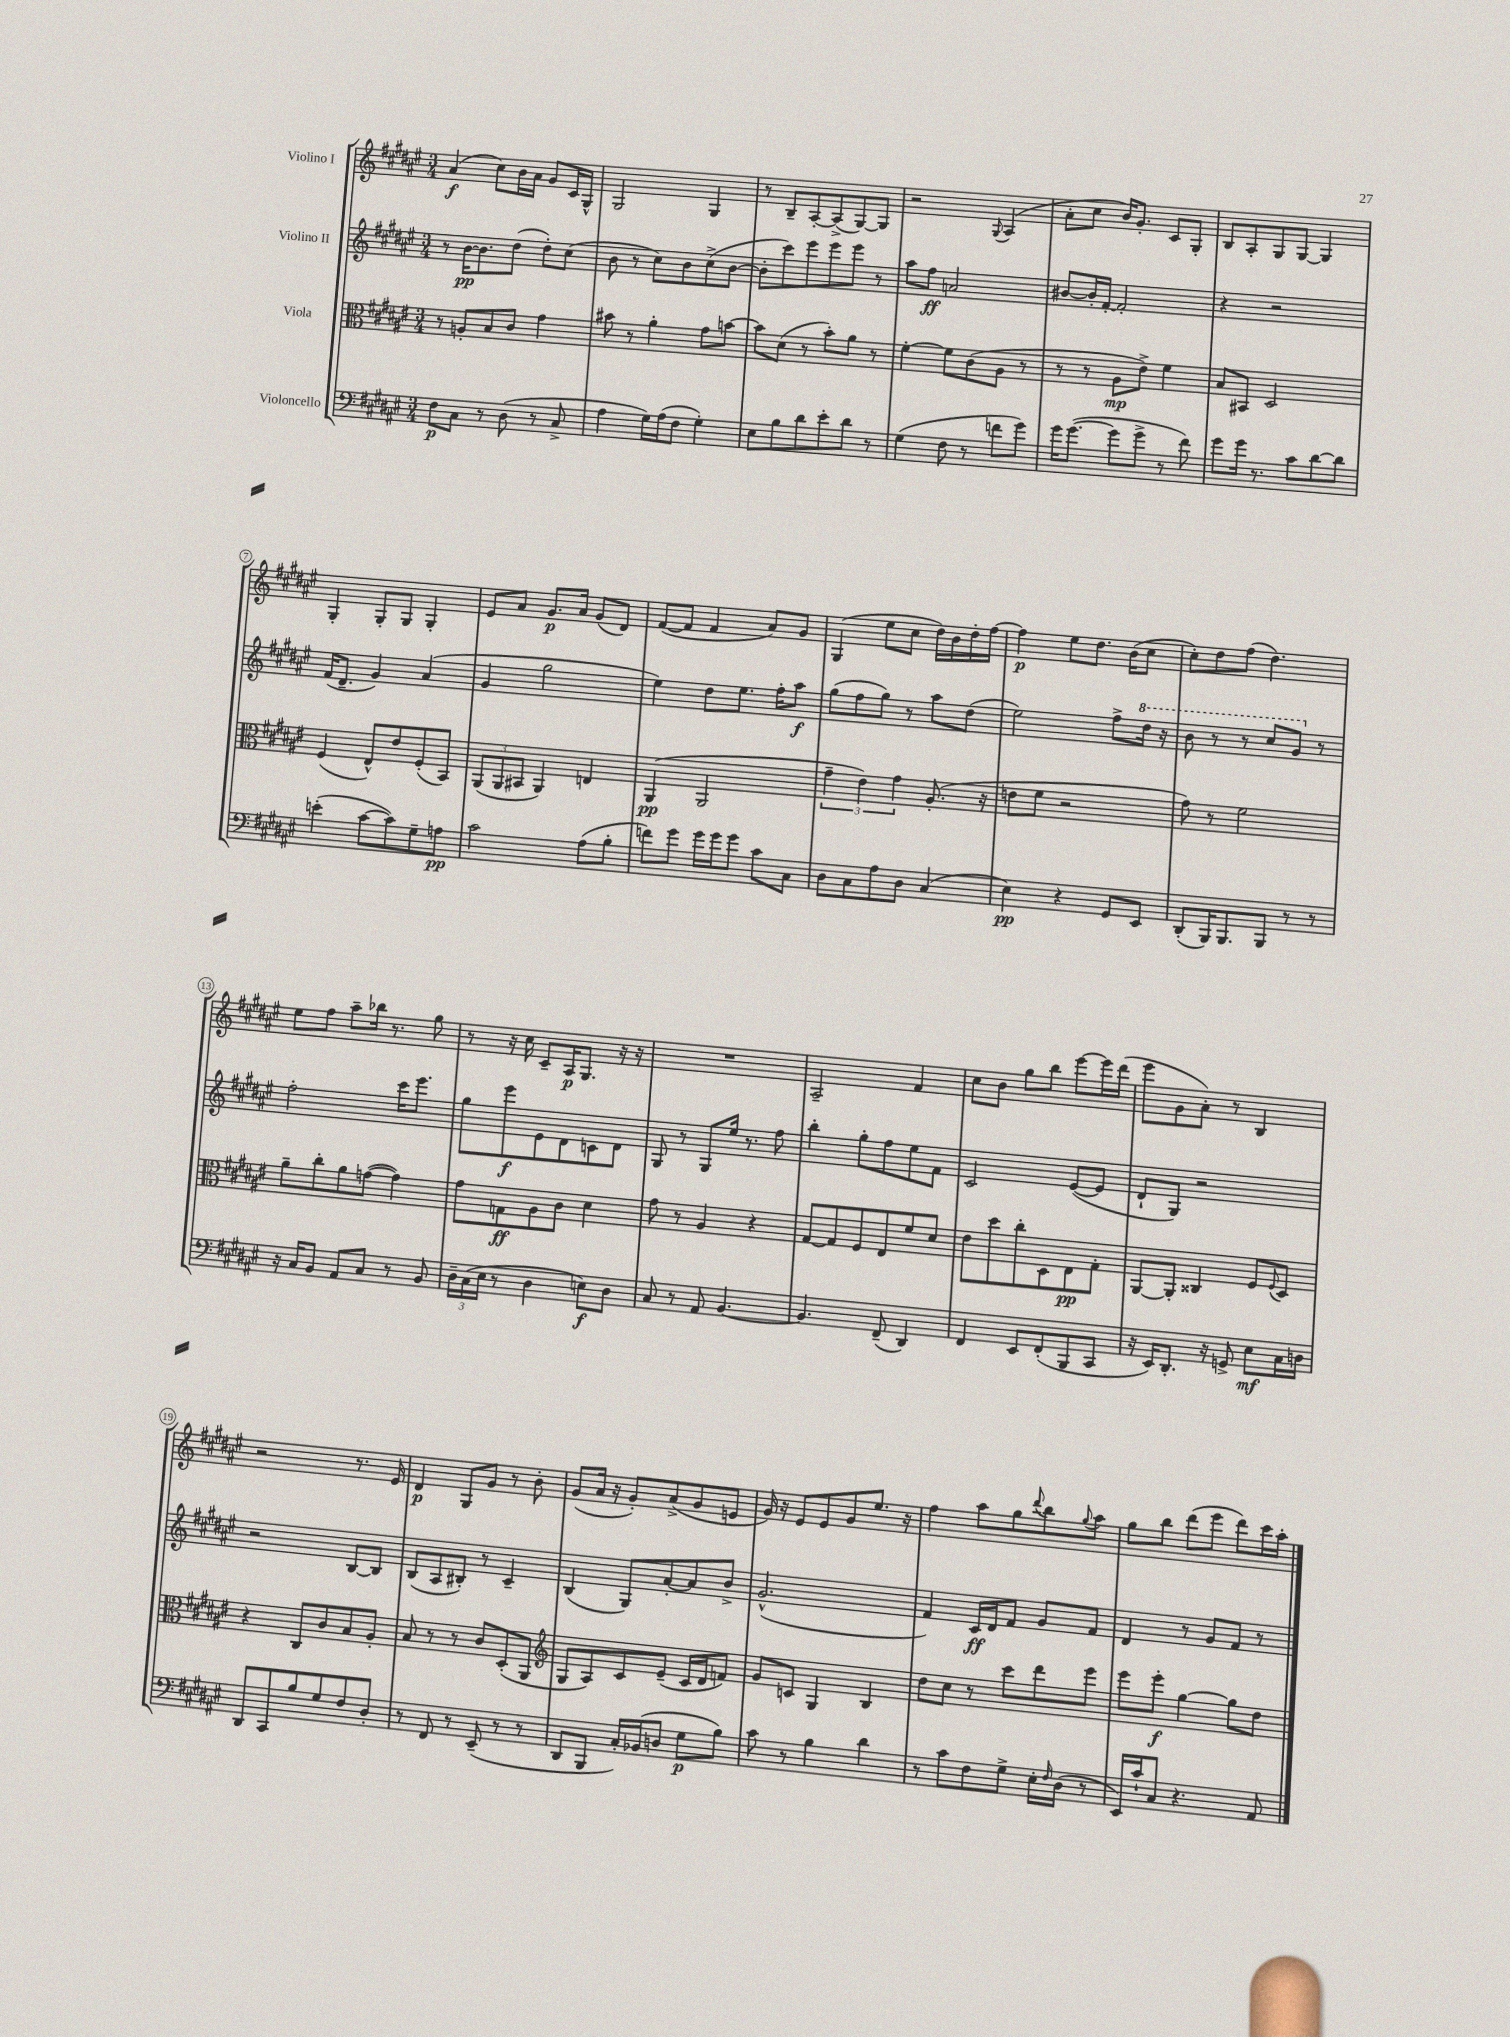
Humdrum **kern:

**kern	**dynam	**kern	**dynam	**kern	**dynam	**kern	**dynam
*part4	*part4	*part3	*part3	*part2	*part2	*part1	*part1
*staff4	*staff4	*staff3	*staff3	*staff2	*staff2	*staff1	*staff1
*I"Violoncello	*	*I"Viola	*	*I"Violino II	*	*I"Violino I	*
*clefF4	*	*clefC3	*	*clefG2	*	*clefG2	*
*k[f#c#g#d#a#e#]	*	*k[f#c#g#d#a#e#]	*	*k[f#c#g#d#a#e#]	*	*k[f#c#g#d#a#e#]	*
*M3/4	*	*M3/4	*	*M3/4	*	*M3/4	*
=1	=1	=1	=1	=1	=1	=1	=1
8F#\L	p	8r	.	8r	.	(4a#/	f
8C#\J	.	8An'/L	.	[16b\KL	pp	.	.
.	.	.	.	8.b\]	.	.	.
8r	.	8B/	.	.	.	8cc#\L)	.
(8D#\	.	8c#/J	.	(8dd#\J	.	16b\L	.
.	.	.	.	.	.	16a#\JJ	.
8r	.	4g#\	.	8dd#'\L)	.	8g#/L	.
8C#^/	.	.	.	(8cc#\J	.	16c#/L	.
.	.	.	.	.	.	16G#^^/JJ	.
=2	=2	=2	=2	=2	=2	=2	=2
4A#\	.	8b#X\	.	8b\	.	2G#/	.
.	.	8r	.	8r	.	.	.
16G#\LL)	.	4a#'\	.	8cc#\L)	.	.	.
(16A#\J	.	.	.	.	.	.	.
8F#\J	.	.	.	8b\	.	.	.
4G#'\)	.	8g#\L	.	(8cc#^\	.	4G#/	.
.	.	[8bn\J	.	[8b\J	.	.	.
=3	=3	=3	=3	=3	=3	=3	=3
8E#\L	.	8b\L]	.	8b'\L]	.	8r	.
8B\	.	(8d#\J	.	8ccc#\)	.	8B~/L	.
8d#\	.	8r	.	8eee#\	.	[8A#'/	.
8e#'\	.	8b'\L)	.	8eee#\	.	(8A#^/]	.
8d#\J	.	8a#\J	.	8eee#\J	.	[8G#/)	.
8r	.	8r	.	8r	.	8G#/J]	.
=4	=4	=4	=4	=4	=4	=4	=4
(4G#\	.	[4f#'\	.	8aa#\L	.	2r	.
.	.	.	.	8ff#\J	ff	.	.
8F#\	.	8f#\L]	.	2an/	.	.	.
8r	.	(8c#\	.	.	.	.	.
.	.	.	.	.	.	8qqG#/	.
8fn\L	.	8A#\J	.	.	.	(4A#/	.
8g#\J)	.	8r	.	.	.	.	.
=5	=5	=5	=5	=5	=5	=5	=5
16g#\KL	.	8r	.	[8b#X/L	.	8a#'\L	.
([8.g#\J	.	.	.	.	.	.	.
.	.	8r	.	16b#'/L]	.	8cc#\J	.
.	.	.	.	[16f#'/JJ	.	.	.
8g#\L]	.	8A#\L	mp	2f#'/]	.	16b/KL)	.
.	.	.	.	.	.	8.g#'/J	.
8g#^\J	.	8e#^\J)	.	.	.	.	.
8r	.	4f#\	.	.	.	8c#/L	.
8f#\)	.	.	.	.	.	8G#'/J	.
=6	=6	=6	=6	=6	=6	=6	=6
8g#\L	.	8B/L	.	4r	.	8B/L	.
16g#\Jk	.	8BB#X/J	.	.	.	8A#'/	.
8.r	.	.	.	.	.	.	.
.	.	2D#/	.	2r	.	8G#/	.
8c#\L	.	.	.	.	.	[8G#/J	.
[8d#\	.	.	.	.	.	4G#/]	.
8d#\J]	.	.	.	.	.	.	.
!!LO:LB:g=z
=7	=7	=7	=7	=7	=7	=7	=7
(4en'\	.	(4F#/	.	(16f#/KL	.	4G#'/	.
.	.	.	.	8.d#~/J	.	.	.
[8c#\L	.	8E#^^/L)	.	4g#/)	.	8G#'/L	.
8c#\])	.	8e#/	.	.	.	8G#/J	.
8G#~\	.	(8F#'/	.	(4a#/	.	4G#'/	.
8An\J	pp	8BB/J)	.	.	.	.	.
=8	=8	=8	=8	=8	=8	=8	=8
2c#\	.	(12AA#/L	.	4g#/	.	8e#/L	.
.	.	12AA#/	.	.	.	.	.
.	.	.	.	.	.	8a#/J	.
.	.	12BB#X/J	.	.	.	.	.
.	.	4AA#/)	.	2gg#\	.	8.g#/L	p
.	.	.	.	.	.	16a#/Jk	.
(8A#\L	.	4En/	.	.	.	(8g#/L	.
8B'\J	.	.	.	.	.	8d#/J)	.
=9	=9	=9	=9	=9	=9	=9	=9
8fn\L)	.	(4AA#/	pp	4ee#\)	.	([8f#/L	.
8g#\J	.	.	.	.	.	8f#/J]	.
16g#\LL	.	2AA#/	.	8dd#\L	.	4f#/	.
16g#\J	.	.	.	.	.	.	.
8g#\J	.	.	.	8.ee#\J	.	.	.
8c#\L	.	.	.	.	.	8a#/L)	.
.	.	.	.	16ff#'\KL	.	.	.
8C#\J	.	.	.	8aa#\J	f	8g#/J	.
=10	=10	=10	=10	=10	=10	=10	=10
8D#\L	.	6g#~\	.	(8gg#\L	.	(4G#/	.
8C#\	.	.	.	8ff#\	.	.	.
.	.	6e#\)	.	.	.	.	.
8A#\	.	.	.	8gg#\J)	.	8ee#\L	.
.	.	6g#\	.	.	.	.	.
8D#\J	.	.	.	8r	.	8cc#\J	.
(4C#/	.	(8.A#'/	.	8aa#\L	.	16dd#\LL)	.
.	.	.	.	.	.	16b\	.
.	.	.	.	(8dd#\J	.	16dd#'\	.
.	.	16r	.	.	.	[16ff#\JJ	.
=11	=11	=11	=11	=11	=11	=11	=11
4E#\)	pp	8en\L	.	2ee#\)	.	4ff#\]	p
.	.	8f#\J	.	.	.	.	.
4r	.	2r	.	.	.	8ee#\L	.
.	.	.	.	.	.	8.dd#\J	.
8GG#/L	.	.	.	8ff#^\L	.	.	.
.	.	.	.	.	.	(16b\KL	.
*	*	*	*	*8va	*	*	*
8EE#/J	.	.	.	16ddd#\Jk	.	8cc#\J	.
.	.	.	.	16r	.	.	.
=12	=12	=12	=12	=12	=12	=12	=12
(8DD#'/L	.	8g#\)	.	8bb\	.	8cc#'\L)	.
16BBB/K)	.	8r	.	8r	.	8dd#\	.
8.BBB/	.	.	.	.	.	.	.
.	.	2f#\	.	8r	.	(8ff#\J	.
8BBB/J	.	.	.	8ccc#/L	.	4.dd#\)	.
8r	.	.	.	8gg#/J	.	.	.
*	*	*	*	*X8va	*	*	*
8r	.	.	.	8r	.	.	.
!!LO:LB:g=z
=13	=13	=13	=13	=13	=13	=13	=13
16r	.	8a#~\L	.	2ff#'\	.	8ee#\L	.
16C#/KL	.	.	.	.	.	.	.
8BB/J	.	8cc#'\	.	.	.	8ff#\J	.
8AA#/L	.	8a#\	.	.	.	8aa#~\L	.
8C#/J	.	([8gn\J	.	.	.	16bb-X\Jk	.
.	.	.	.	.	.	8.r	.
8r	.	4g\])	.	16ccc#\KL	.	.	.
.	.	.	.	8.eee#\J	.	.	.
8BB/	.	.	.	.	.	8gg#\	.
=14	=14	=14	=14	=14	=14	=14	=14
24D#~\LL	.	8g#\L	.	8gg#\L	.	8r	.
(24C#\	.	.	.	.	.	.	.
24E#\JJ	.	.	.	.	.	.	.
8r	.	8Gn\	ff	8eee#\	f	16r	.
.	.	.	.	.	.	16cc#\	.
4D#\	.	8A#\	.	8e#\	.	8c#~/L	.
.	.	8c#\J	.	8d#\	.	16A#/K	p
.	.	.	.	.	.	8.G#/J	.
8En\L)	f	4d#\	.	8cn\	.	.	.
8D#\J	.	.	.	8d#\J	.	16r	.
.	.	.	.	.	.	16r	.
=15	=15	=15	=15	=15	=15	=15	=15
8C#/	.	8g#\	.	8G#/	.	2.r	.
8r	.	8r	.	8r	.	.	.
8AA#/	.	4A#/	.	8G#/L	.	.	.
[4.BB/	.	.	.	16ee#/Jk	.	.	.
.	.	.	.	8.r	.	.	.
.	.	4r	.	.	.	.	.
.	.	.	.	8ff#\	.	.	.
=16	=16	=16	=16	=16	=16	=16	=16
4.BB/]	.	[8G#/L	.	4bb'\	.	2A#~/	.
.	.	8G#/]	.	.	.	.	.
.	.	8F#/	.	8gg#'\L	.	.	.
(8FF#~/	.	8E#/	.	8ff#\	.	.	.
4DD#/)	.	8f#/	.	8ee#\	.	4f#/	.
.	.	8d#/J	.	8f#\J	.	.	.
=17	=17	=17	=17	=17	=17	=17	=17
4FF#/	.	8e#\L	.	2c#/	.	8cc#\L	.
.	.	8dd#\	.	.	.	8b\J	.
8EE#/L	.	8cc#'\	.	.	.	8gg#\L	.
(8FF#'/	.	8D#\	.	.	.	8bb\J	.
8BBB/	.	8E#\	pp	([8e#/L	.	[8eee#\L	.
8CC#/J	.	8G#'\J	.	8e#/J]	.	16eee#\L]	.
.	.	.	.	.	.	(16ddd#\JJ	.
=18	=18	=18	=18	=18	=18	=18	=18
16r	.	[8AA#/L	.	8d#`/L	.	8eee#\L	.
16EE#/KL)	.	.	.	.	.	.	.
8.DD#'/J	.	8AA#'/J]	.	8G#/J)	.	8g#\	.
.	.	4C##X/	.	2r	.	8a#'\J)	.
16r	.	.	.	.	.	.	.
8GGn^/	.	.	.	.	.	8r	.
8E#\L	mf	8F#/L	.	.	.	4B/	.
.	.	8qqF#/	.	.	.	.	.
16C#\L	.	8D#/J	.	.	.	.	.
16Dn\JJ	.	.	.	.	.	.	.
!!LO:LB:g=z
=19	=19	=19	=19	=19	=19	=19	=19
8DD#/L	.	4r	.	2r	.	2r	.
8CC#/	.	.	.	.	.	.	.
8B/	.	8C#/L	.	.	.	.	.
8G#/	.	8c#/	.	.	.	.	.
8F#/	.	8B/	.	[8B/L	.	8.r	.
8D#'/J	.	8A#'/J	.	8B/J]	.	.	.
.	.	.	.	.	.	16e#/	.
=20	=20	=20	=20	=20	=20	=20	=20
8r	.	8B/	.	(8B/L	.	4d#/	p
8FF#/	.	8r	.	8A#/	.	.	.
8r	.	8r	.	8B#X'/J)	.	8G#/L	.
(8EE#~/	.	8c#/L	.	8r	.	8g#/J	.
8r	.	(8D#'/	.	4c#~/	.	8r	.
8r	.	8AA#/J	.	.	.	8b'\	.
=21	=21	=21	=21	=21	=21	=21	=21
*	*	*clefG2	*	*	*	*	*
8DD#/L	.	8G#/L	.	(4B/	.	(8g#/L	.
8BBB/J	.	8A#/)	.	.	.	16a#/Jk	.
.	.	.	.	.	.	16r	.
16C#'/LL)	.	8c#/	.	8G#/L)	.	8g#'/L)	.
(16BB-X/J	.	.	.	.	.	.	.
8Dn/J	.	(8e#~/J	.	[8a#'/	.	(8a#^/	.
8G#\L	p	16c#/LL	.	8a#/]	.	8g#/	.
.	.	16d#/J	.	.	.	.	.
8B\J)	.	8fn/J)	.	8b^/J	.	8en/J	.
=22	=22	=22	=22	=22	=22	=22	=22
8c#\	.	8g#/L	.	(2.g#^^/	.	16g#/)	.
.	.	.	.	.	.	16r	.
8r	.	8cn/J	.	.	.	8e#/L	.
4B\	.	4G#/	.	.	.	8e#/	.
.	.	.	.	.	.	8g#/	.
4d#\	.	4B/	.	.	.	8.ee#/J	.
.	.	.	.	.	.	16r	.
=23	=23	=23	=23	=23	=23	=23	=23
8r	.	8dd#\L	.	4f#/)	.	4ff#\	.
8c#\L	.	8cc#\J	.	.	.	.	.
8F#\	.	8r	.	16c#/LL	ff	8aa#\L	.
.	.	.	.	16d#/J	.	.	.
8G#^\J	.	8ccc#\L	.	8f#/J	.	8gg#\	.
.	.	.	.	.	.	8qqddd#/	.
16E#'\LL	.	8ddd#\	.	8g#/L	.	8bb\	.
16qqF#/	.	.	.	.	.	.	.
(16D#\JJ	.	.	.	.	.	.	.
.	.	.	.	.	.	8qqgg#/	.
8r	.	8eee#\J	.	8f#/J	.	8aa#\J	.
=24	=24	=24	=24	=24	=24	=24	=24
16EE#/LL)	.	8eee#\L	.	4d#/	.	8gg#\L	.
16c#`/J	.	.	.	.	.	.	.
8C#/J	.	8eee#'\J	f	.	.	8bb\J	.
4.r	.	[4gg#\	.	8r	.	(8ddd#\L	.
.	.	.	.	8g#/L	.	8eee#\J	.
.	.	8gg#\L]	.	8f#/J	.	8ddd#\L)	.
8AA#/	.	8dd#\J	.	8r	.	16ccc#\L	.
.	.	.	.	.	.	16aa#'\JJ	.
==	==	==	==	==	==	==	==
*-	*-	*-	*-	*-	*-	*-	*-
